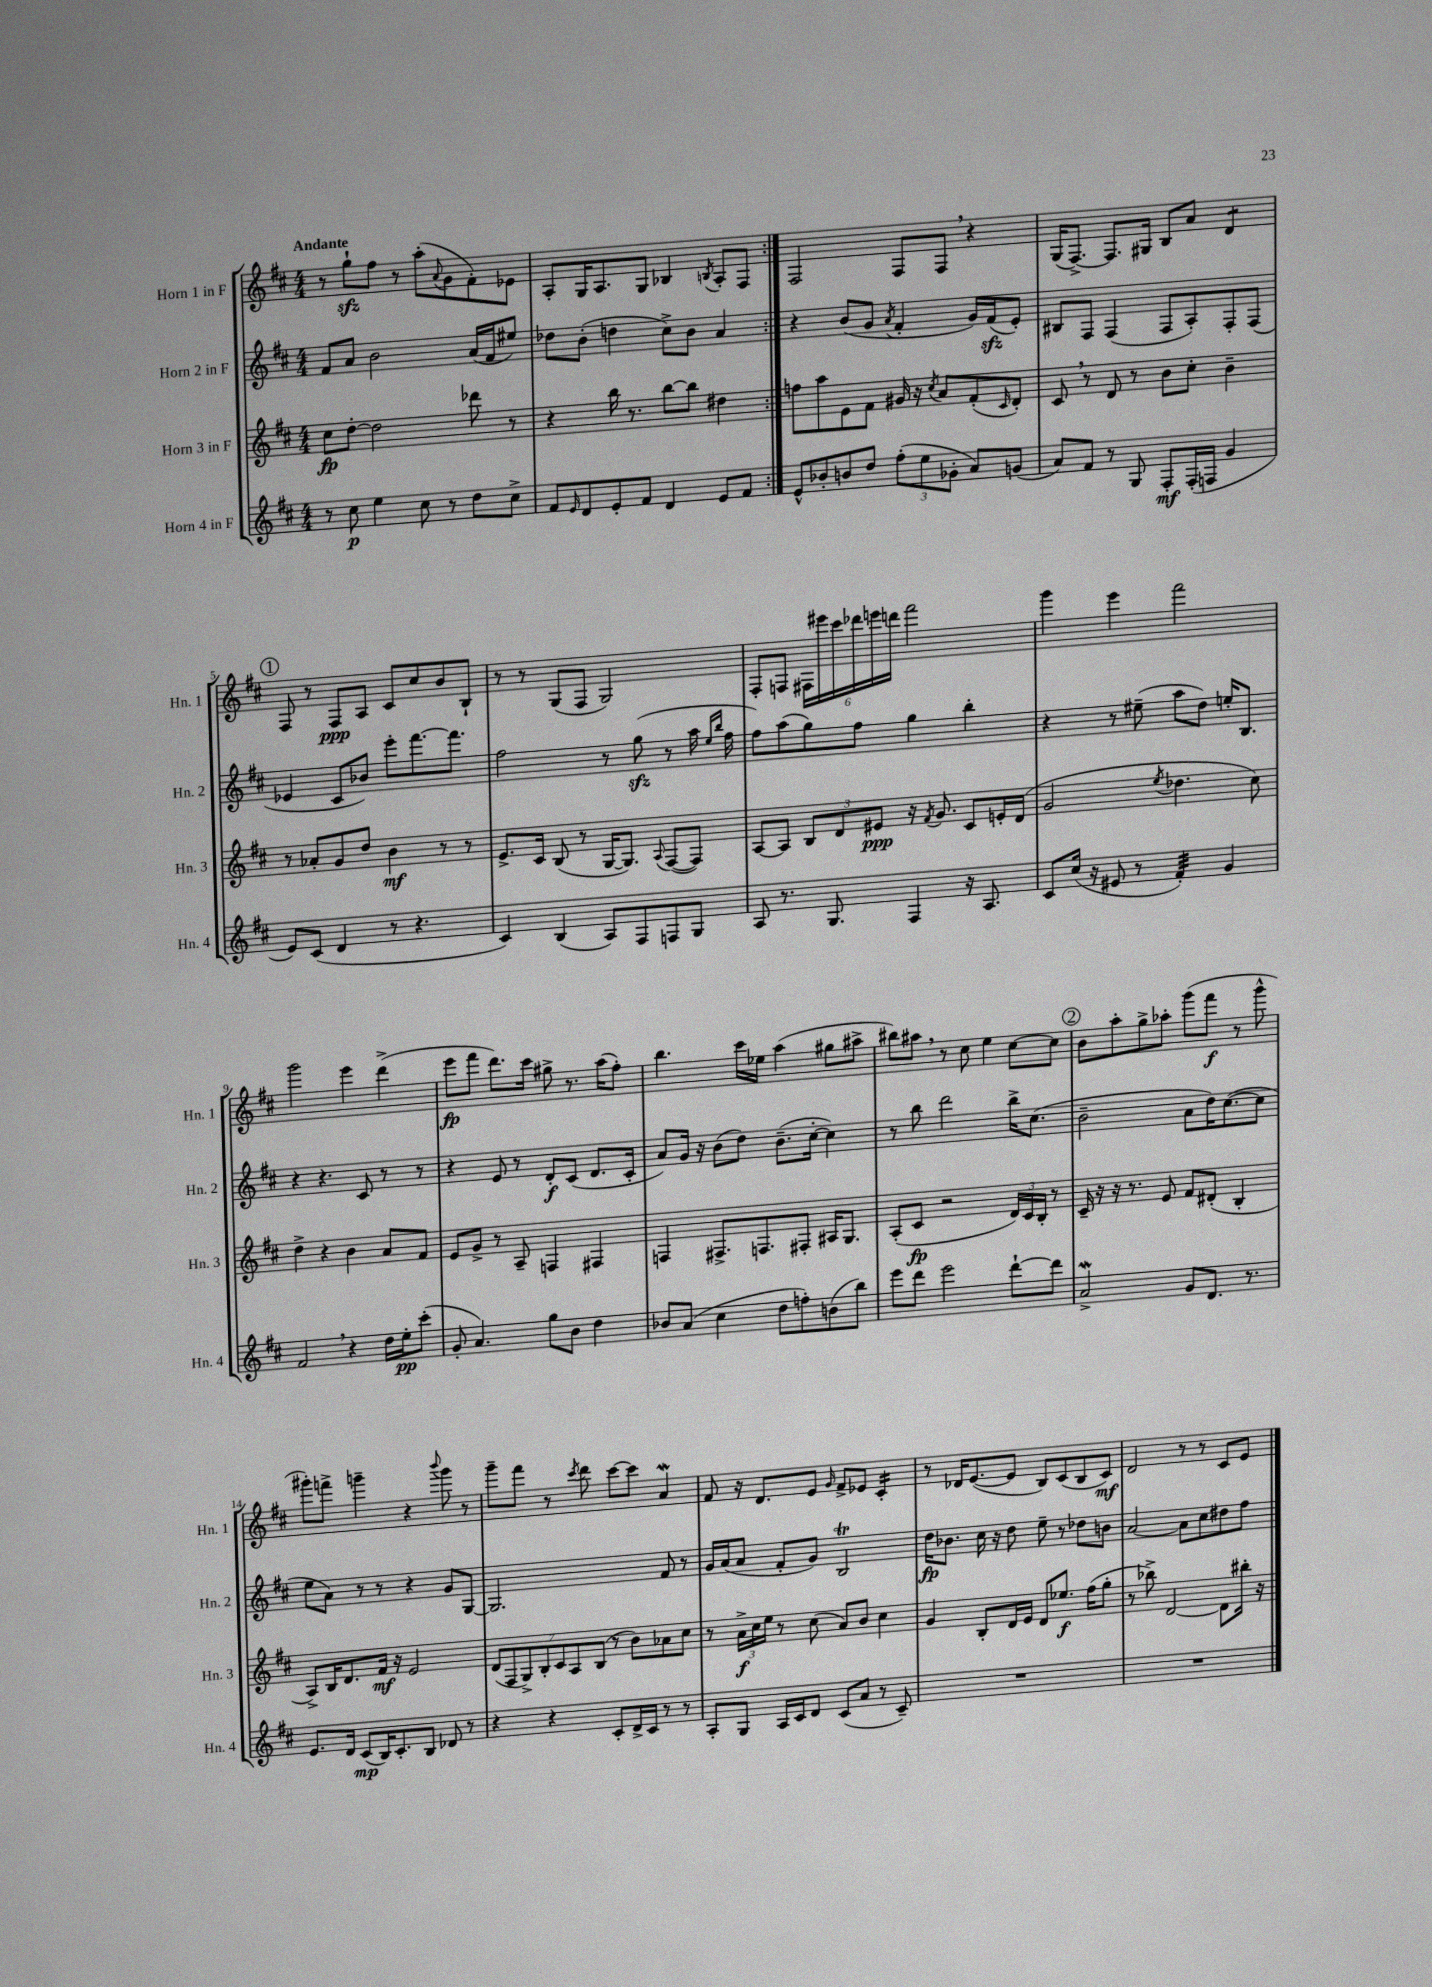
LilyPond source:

<<
\new StaffGroup <<
\new Staff = "s0" \with { instrumentName = "Horn 1 in F" shortInstrumentName = "Hn. 1" } {
    \clef treble \key d \major \numericTimeSignature \time 4/4 \tempo "Andante"
    \repeat volta 2 { r8 g''8-!\sfz fis''8 r8 a''8-.( \appoggiatura { a'8 } g'8 fis'8-.) ees'8 |
    a8-. g16 a8. g8 bes4 \acciaccatura { b8 } a8-. fis8 | }
    fis2 fis8 fis8 \breathe r4 |
    g16( fis8.~->) fis8. gis16 b8 a'8 d'4:8 |
    \mark \markup { \circle "1" } fis8 r8 fis8\ppp a8 cis'8 cis''8 b'8 b8-! |
    r8 r8 g8( fis8 g2) |
    fis8-. f8 \tuplet 6/4 { fis16 eis'''16 cis'''16 des'''16 e'''16 d'''16 } fis'''2 |
    g'''4 e'''4 fis'''2 |
    g'''2 e'''4 d'''4->( |
    e'''8\fp fis'''8 d'''8.) cis'''16 gis''8-> r8. a''16( fis''8-.) |
    b''4. cis'''16 ees''16 a''4( gis''8 ais''8-> |
    bis''8) ais''8 \breathe r8 cis''8 e''4 cis''8~ cis''8 |
    \mark \markup { \circle "2" } b'8 a''8-. g''8-> aes''8-. g'''8( fis'''8\f r8 g'''8-^ |
    gis'''8-.) f'''8-> g'''4-- r4 \appoggiatura { b'''8 } g'''8 r8 |
    g'''8-- fis'''8 r8 \acciaccatura { cis'''8 } d'''8 cis'''8~ cis'''8 a'4\mordent |
    fis'8 r16 d'8. e'8 \grace { g'16 } fis'8-> ees'8 cis'4:16-. |
    r8 des'16 e'8.~( e'8 b8) cis'8( b8 cis'8\mf) |
    d'2 r8 r8 cis'8 e'8 \bar "|." |
}
\new Staff = "s1" \with { instrumentName = "Horn 2 in F" shortInstrumentName = "Hn. 2" } {
    \clef treble \key d \major \numericTimeSignature \time 4/4
    \repeat volta 2 { fis'8 a'8 b'2 a'16( fis'16 eis''8) |
    des''8 b'8-.( d''4 cis''8->) b'8 a'4 | }
    r4 b'8( g'8 \acciaccatura { a'8 } fis'4-. g'16) fis'16\sfz( e'8-.) |
    bis8 fis8 fis4( fis8 a8-.) fis8-. fis8( |
    \mark \markup { \circle "1" } ees'4 cis'8 bes'8) e'''8-. fis'''8.~ fis'''8. |
    fis''2 r8 g''8\sfz( r8 a''16 \grace { e''16 b''16 } fis''16 |
    fis''8) a''8( g''8) fis''8 g''4 b''4-. |
    r4 r8 eis''8--( a''8 d''8) e''16-. b8. |
    r4 r4. cis'8 r8 r8 |
    r4 e'8 r8 d'8-.\f cis'8( d'8. cis'16-. |
    a'8) g'16 r16 b'8( d''8) b'8.--( cis''16~-. cis''4) |
    r8 b''8 d'''2 b''16-> cis''8.( |
    \mark \markup { \circle "2" } b'2-- a'8 d''16) cis''8.~( cis''8 |
    e''8 a'8) r8 r8 r4 g'8 g8~ |
    g2. fis'8 r8 |
    g'16 a'16( a'8 fis'8-. g'8) b2\trill |
    d''16\fp bes'8. cis''16 r16 d''8 e''8-- r8 des''8 b'8 |
    a'2~ a'8 cis''8 dis''8 fis''8 \bar "|." |
}
\new Staff = "s2" \with { instrumentName = "Horn 3 in F" shortInstrumentName = "Hn. 3" } {
    \clef treble \key d \major \numericTimeSignature \time 4/4
    \repeat volta 2 { cis''8\fp d''8~-. d''2 des'''8 r8 |
    r4 b''16 r8. b''8~ b''8 dis''4 | }
    f''8 a''8 e'8 fis'8 gis'16 r16 \acciaccatura { cis''8 } a'8 fis'8-.( \grace { cis'16 } d'8-.) |
    cis'8 \breathe r8 d'8 r8 b'8 cis''8-. b'4-- |
    \mark \markup { \circle "1" } r8 aes'8-. g'8 d''8 b'4\mf r8 r8 |
    e'8.-> cis'16 b8( r8 g16~ g8.) \appoggiatura { a8 } fis8~( fis8) |
    a8~ a8 \tuplet 3/2 { b8 d'8 eis'8\ppp } r16 \acciaccatura { fis'8 } g'8. cis'8 e'16-. d'16( |
    g'2 \acciaccatura { e''8 } des''4. cis''8) |
    d''4-> r4 b'4 a'8 fis'8 |
    e'8 g'8-> r8 a8-- f4 fis4 |
    f4 fis8.-> f8. fis8-. ais16 g8. |
    a8-.( cis'8\fp r2 \tuplet 3/2 { d'16) cis'16 b16-. } r8 |
    \mark \markup { \circle "2" } cis'16-- r16 r16 r8. e'8 fis'8 dis'8-.( b4-. |
    a8->) b16 d'8. fis'16\mf r16 e'2 |
    \tuplet 7/4 { d'8( fis8 g8->) b8-. cis'8 a8 b8( } r8 b'8) aes'8 cis''8 |
    r8 \tuplet 3/2 { a'16->\f cis''16 e''16 } r8 cis''8( a'8) b'8 cis''4 |
    g'4 b8-. d'16 e'16 d'8 ees''8.\f fis''16( g''8-. |
    r8 bes''8->) d'2~ d'8 bis''16-. r16 \bar "|." |
}
\new Staff = "s3" \with { instrumentName = "Horn 4 in F" shortInstrumentName = "Hn. 4" } {
    \clef treble \key d \major \numericTimeSignature \time 4/4
    \repeat volta 2 { r8 cis''8\p e''4 cis''8 r8 d''8 cis''8-> |
    fis'8 \grace { e'16 } d'8 e'8-. fis'8 d'4 e'8 fis'8 | }
    e'8-^ bes'8-. b'8 d''8 \tuplet 3/2 { fis''8-.( e''8 ges'8-. } a'8) g'8( |
    a'8) fis'8 r8 g8 fis8-.\mf fis16-.( f16 g'4 |
    \mark \markup { \circle "1" } e'8) cis'8( d'4 r8 r4. |
    cis'4) b4( a8) fis8 f8 g8 |
    a8 r8. g8. fis4 r16 a8. |
    cis'8 cis''16( r16 eis'8 r8 fis'4:32-.) g'4 |
    fis'2 \breathe r4 d''16 e''16-.\pp cis'''8-.( |
    g'8-. a'4.) g''8 b'8 d''4 |
    bes'8 a'8( cis''4 d''8 f''8-.) b'8( b''8) |
    e'''8 d'''8 e'''2 d'''8~-! d'''8 |
    \mark \markup { \circle "2" } a'2->\mordent g'8 d'8. r8. |
    e'8. d'16 cis'8\mp( b16) cis'8.-. b8 des'8 r8 |
    r4 r4 cis'8-. d'16-> cis'16 r8 r8 |
    a8-. g8 a16 cis'16 d'8 cis'8( a'8 r8 cis'8--) |
    R1 |
    R1 \bar "|." |
}
>>
>>
